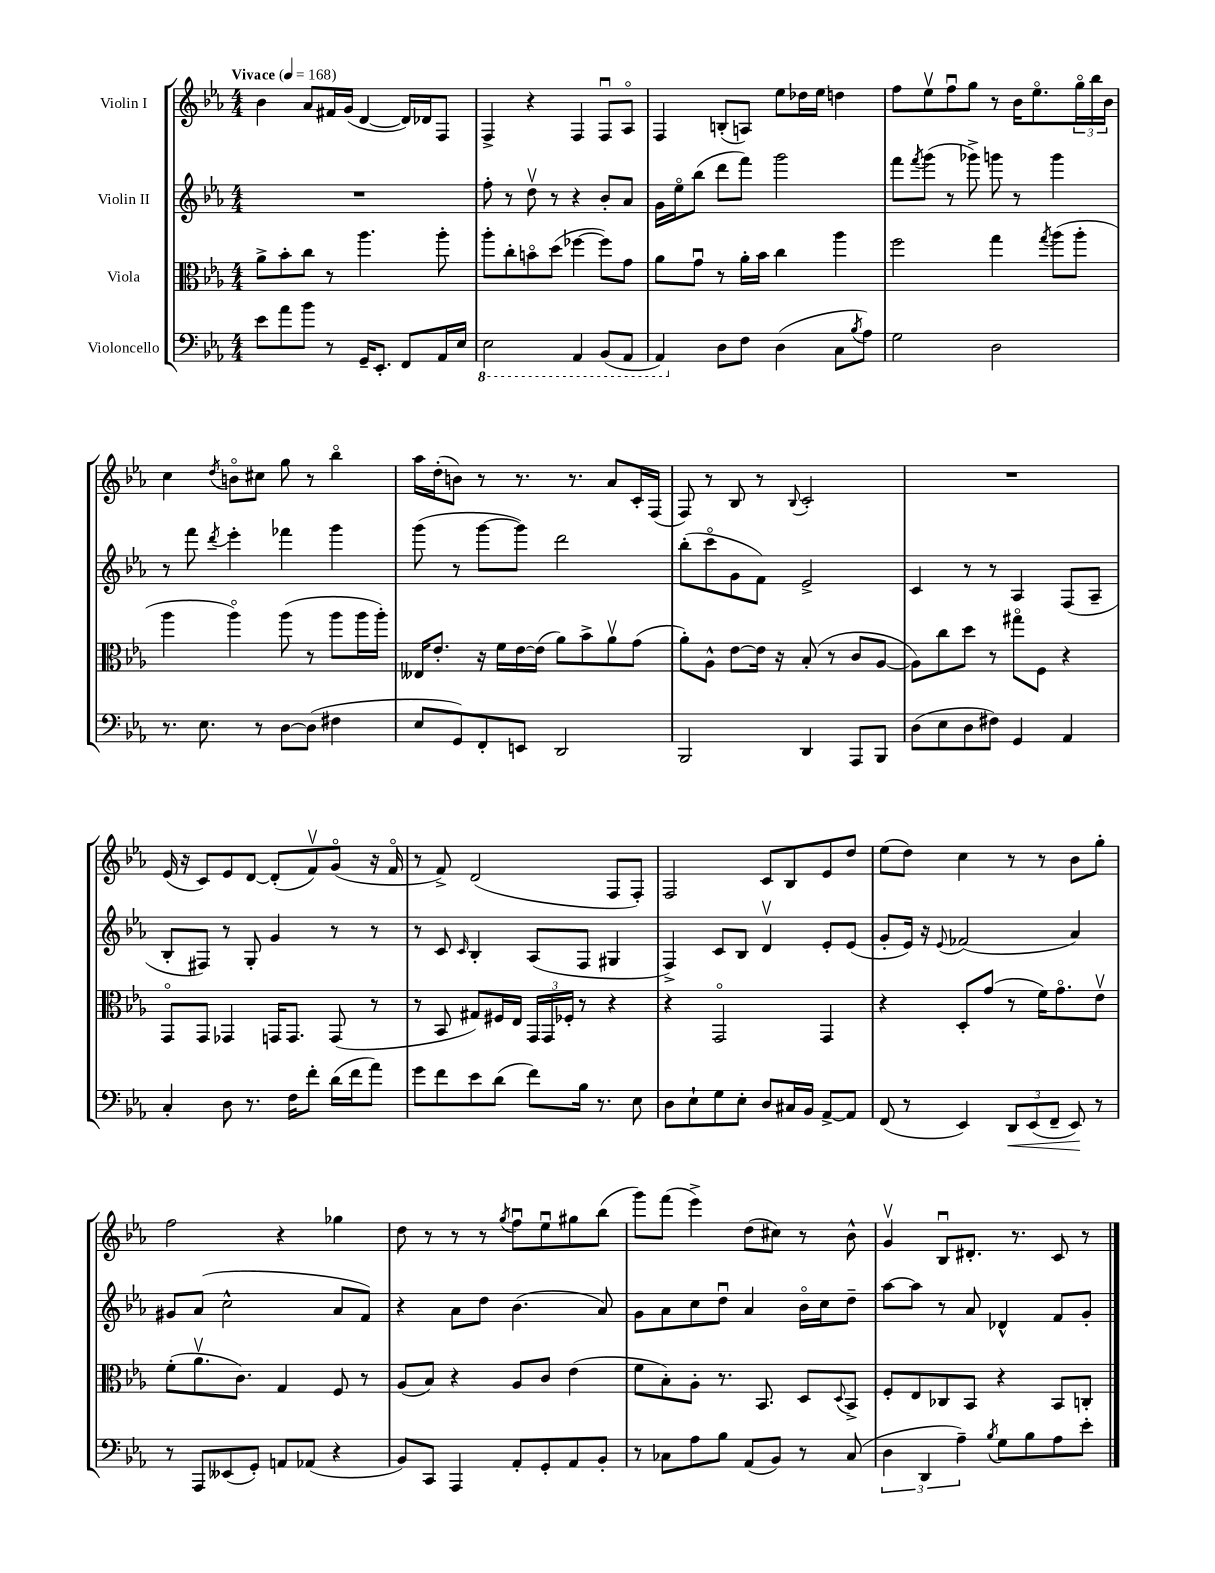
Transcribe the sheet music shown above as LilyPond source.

<<
\new StaffGroup <<
\new Staff = "s0" \with { instrumentName = "Violin I" } {
    \clef treble \key ees \major \numericTimeSignature \time 4/4 \tempo "Vivace" 4 = 168
    bes'4 aes'8 fis'16 g'16( d'4~ d'16) des'16 f8 |
    f4-> r4 f4 f8\downbow aes8\flageolet |
    f4 b8-.( a8) ees''8 des''16 ees''16 d''4 |
    f''8 ees''8\upbow f''8\downbow g''8 r8 bes'16 ees''8.\flageolet \tuplet 3/2 { g''16\flageolet bes''16 bes'16 } |
    c''4 \acciaccatura { d''8 } b'8\flageolet cis''8 g''8 r8 bes''4\flageolet |
    aes''16 d''16-.( b'8) r8 r8. r8. aes'8 c'16-. f16( |
    f8) r8 bes8 r8 \appoggiatura { bes8 } c'2-. |
    R1 |
    ees'16( r16 c'8) ees'8 d'8~ d'8-.( f'8\upbow) g'8\flageolet( r16 f'16\flageolet |
    r8 f'8->) d'2( f8 f8-.) |
    f2 c'8 bes8 ees'8 d''8 |
    ees''8( d''8) c''4 r8 r8 bes'8 g''8-. |
    f''2 r4 ges''4 |
    d''8 r8 r8 r8 \acciaccatura { g''8 } f''8\downbow ees''8\downbow gis''8 bes''8( |
    g'''8) f'''8( ees'''4->) d''8( cis''8) r8 bes'8-^ |
    g'4\upbow bes8\downbow dis'8.-. r8. c'8 r8 \bar "|." |
}
\new Staff = "s1" \with { instrumentName = "Violin II" } {
    \clef treble \key ees \major \numericTimeSignature \time 4/4
    R1 |
    f''8-. r8 d''8\upbow r8 r4 bes'8-. aes'8 |
    g'16 ees''16\flageolet bes''8( d'''8 f'''8) g'''2 |
    f'''8 \acciaccatura { f'''8 } g'''8( r8 ges'''8->) g'''8 r8 g'''4 |
    r8 f'''8 \acciaccatura { d'''8 } ees'''4-. fes'''4 g'''4 |
    g'''8( r8 g'''8~ g'''8) d'''2 |
    bes''8-.( c'''8\flageolet g'8 f'8) ees'2-> |
    c'4 r8 r8 aes4 f8( aes8-- |
    bes8-. fis8) r8 g8-. g'4 r8 r8 |
    r8 c'8 \grace { c'16 } bes4-. aes8( f8 gis4 |
    f4->) c'8 bes8 d'4\upbow ees'8-. ees'8( |
    g'8-. ees'16) r16 \appoggiatura { ees'8 } fes'2( aes'4) |
    gis'8 aes'8( c''2-^ aes'8 f'8) |
    r4 aes'8 d''8 bes'4.( aes'8) |
    g'8 aes'8 c''8 d''8\downbow aes'4 bes'16\flageolet c''16 d''8-- |
    aes''8~ aes''8 r8 aes'8 des'4-^ f'8 g'8-. \bar "|." |
}
\new Staff = "s2" \with { instrumentName = "Viola" } {
    \clef alto \key ees \major \numericTimeSignature \time 4/4
    aes'8-> bes'8-. c''8 r8 aes''4. aes''8-. |
    aes''8-. c''8-. b'8\flageolet d''8( fes''4~ fes''8) g'8 |
    aes'8 g'8\downbow r8 aes'16-. bes'16 c''4 aes''4 |
    f''2 g''4 \acciaccatura { g''8 } aes''8( aes''8-. |
    aes''4 aes''4\flageolet) aes''8( r8 aes''8 aes''16 aes''16-.) |
    eeses16 ees'8.-. r16 f'16 ees'16~ ees'16( aes'8) bes'8-> aes'8\upbow g'8( |
    aes'8-.) aes8-^ ees'8~ ees'16 r16 bes8-.( r8 c'8 aes8~ |
    aes8) c''8 d''8 r8 gis''8\flageolet f8 r4 |
    g,8\flageolet g,8 ges,4 g,16 g,8. g,8( r8 |
    r8 bes,8 gis8) fis16 ees16 \tuplet 3/2 { g,16 g,16 fes16-. } r8 r4 |
    r4 g,2\flageolet g,4 |
    r4 d8-. g'8( r8 f'16) g'8.\flageolet ees'8\upbow |
    f'8-.( aes'8.\upbow c'8.) g4 f8 r8 |
    aes8( bes8) r4 aes8 c'8 ees'4( |
    f'8 bes8-.) aes8-. r8. bes,8. d8 \appoggiatura { d8 } bes,8-> |
    f8-. ees8 ces8 bes,8 r4 bes,8 c8-. \bar "|." |
}
\new Staff = "s3" \with { instrumentName = "Violoncello" } {
    \clef bass \key ees \major \numericTimeSignature \time 4/4
    ees'8 aes'8 bes'8 r8 g,16-- ees,8.-. f,8 aes,16 ees16 |
    \ottava #-1 ees,2 aes,,4 bes,,8( aes,,8 |
    aes,,4) \ottava #0 d8 f8 d4( c8 \acciaccatura { bes8 } aes8) |
    g2 d2 |
    r8. ees8. r8 d8~ d8( fis4 |
    ees8 g,8) f,8-. e,8 d,2 |
    bes,,2 d,4 aes,,8 bes,,8 |
    d8( ees8 d8 fis8) g,4 aes,4 |
    c4-. d8 r8. f16 f'8-. d'16( f'16 aes'8) |
    g'8 f'8 ees'8 d'8( f'8) bes16 r8. ees8 |
    d8 ees8-! g8 ees8-. d8 cis16 bes,16 aes,8~-> aes,8 |
    f,8( r8 ees,4) \tuplet 3/2 { d,8\< ees,8( f,8-- } ees,8\!) r8 |
    r8 aes,,8 eeses,8( g,8-.) a,8 aes,8( r4 |
    bes,8) c,8 aes,,4 aes,8-. g,8-. aes,8 bes,8-. |
    r8 ces8 aes8 bes8 aes,8( bes,8) r8 ces8( |
    \tuplet 3/2 { d4 d,4 aes4--) } \acciaccatura { bes8 } g8 bes8 aes8 ees'8-. \bar "|." |
}
>>
>>
\layout { \context { \Score \remove "Bar_number_engraver" } }
